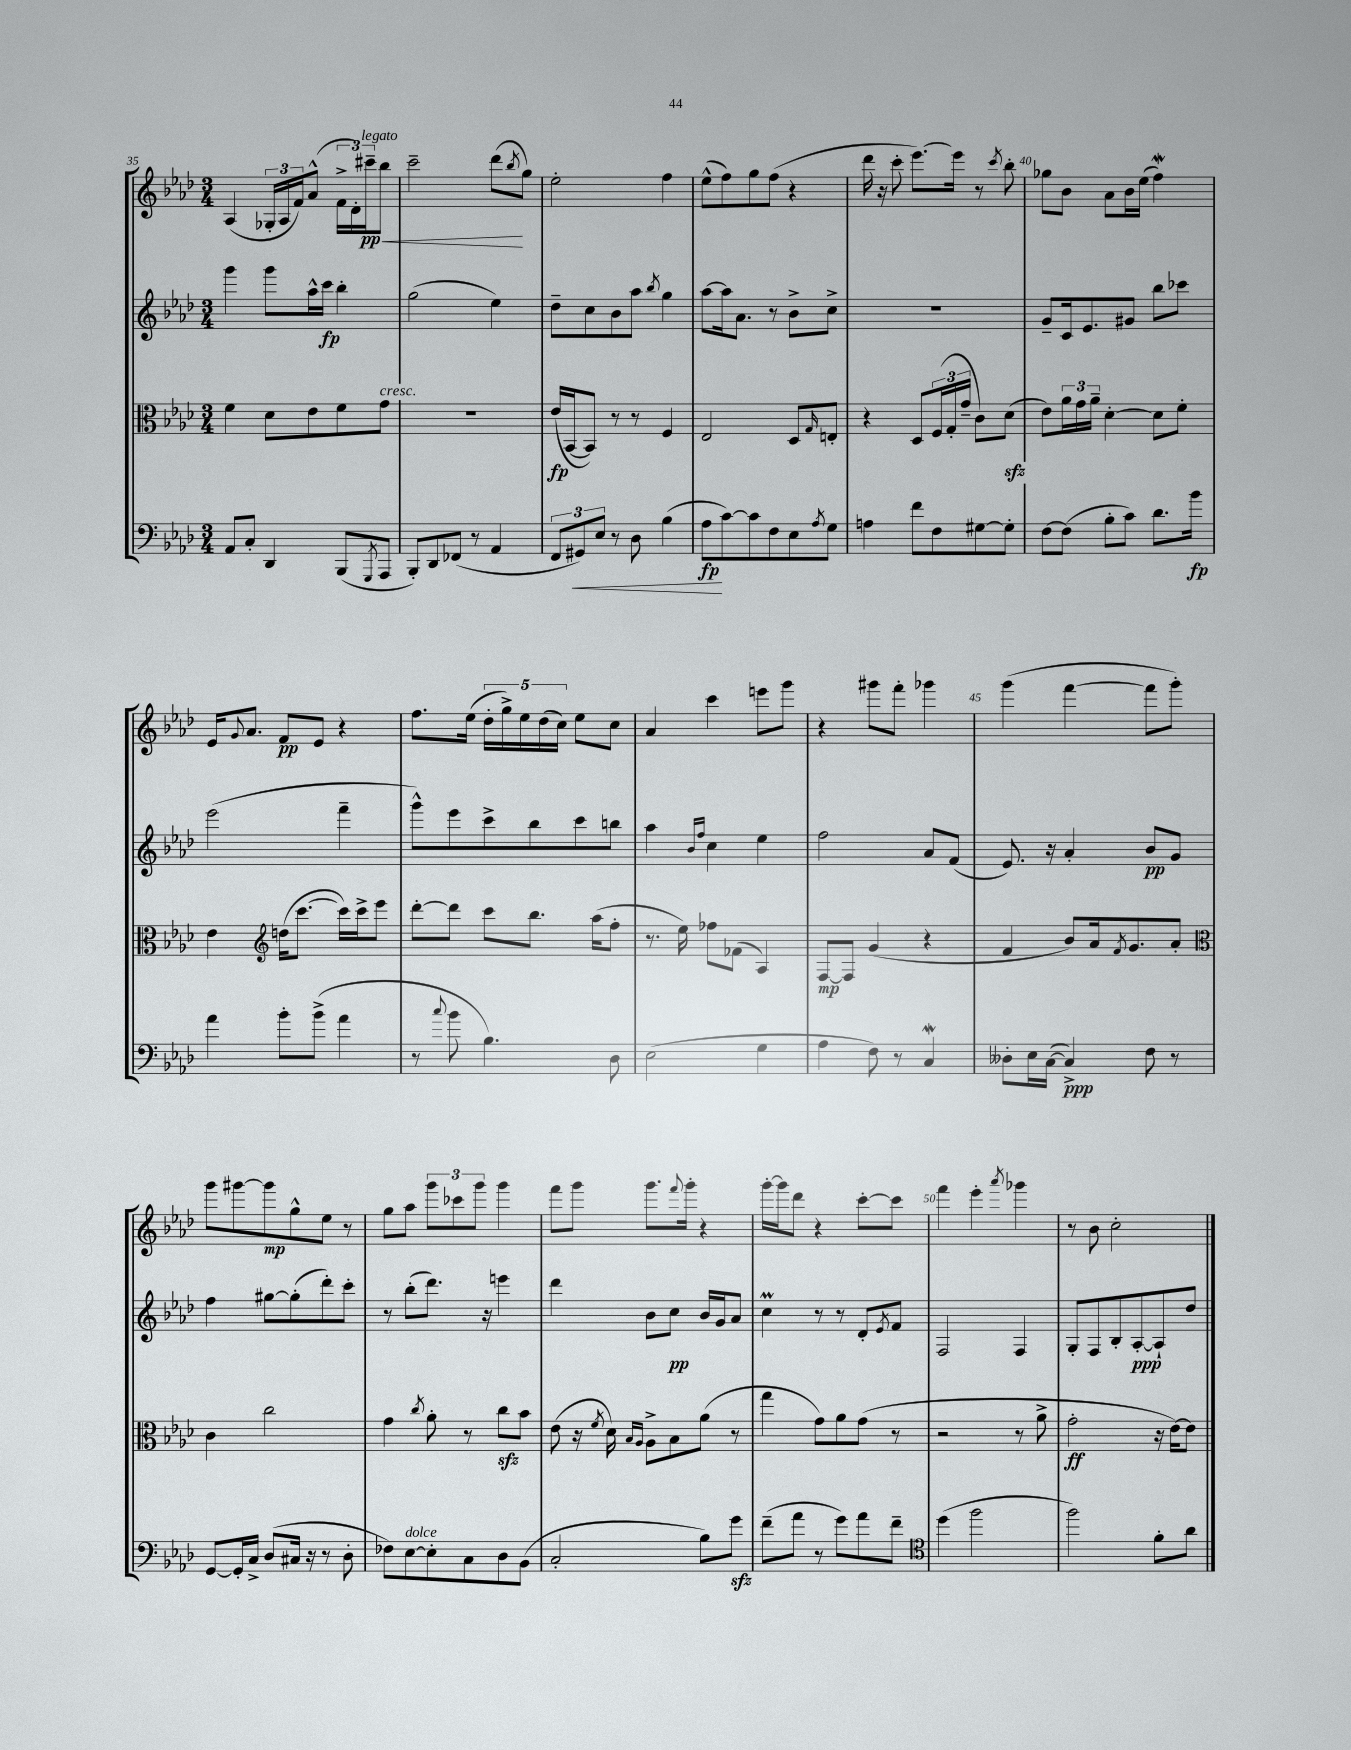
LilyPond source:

<<
\new StaffGroup <<
\new Staff = "s0" {
    \clef treble \key aes \major \numericTimeSignature \time 3/4
    aes4( \tuplet 3/2 { ges16-. aes16 f'16) } aes'8-^( \tuplet 3/2 { f'16-> des'16-.) cis'''16--\pp\<^\markup { \italic "legato" } } bes''8 |
    c'''2-- des'''8\!( \acciaccatura { bes''8 } g''8) |
    ees''2-. f''4 |
    ees''8-^( f''8) g''8 f''8( r4 |
    des'''16 r16 c'''8-. ees'''8.~) ees'''16 r8 \acciaccatura { c'''8 } bes''8-. |
    ges''8 bes'8 aes'8 bes'16 ees''16( f''4\mordent) |
    ees'16 \appoggiatura { g'8 } aes'8. f'8\pp ees'8 r4 |
    f''8. ees''16( \tuplet 5/4 { des''16-. g''16->) ees''16 des''16( c''16) } ees''8 c''8 |
    aes'4 c'''4 e'''8 g'''8 |
    r4 gis'''8 f'''8-. ges'''4 |
    g'''4( f'''4~ f'''8 g'''8-.) |
    g'''8 gis'''8~ gis'''8\mp g''8-^ ees''8 r8 |
    g''8 aes''8 \tuplet 3/2 { g'''8 ces'''8 g'''8 } g'''4 |
    f'''8 g'''8 g'''8. \appoggiatura { f'''8 } g'''16-. r4 |
    g'''16~-. g'''16 des'''8 r4 c'''8~-. c'''8 |
    f'''4 ees'''4-. \acciaccatura { aes'''8 } ges'''4 |
    r8 bes'8 c''2-. \bar "|." |
}
\new Staff = "s1" {
    \clef treble \key aes \major \numericTimeSignature \time 3/4
    g'''4 g'''8 aes''16-^ c'''16\fp bes''4-. |
    g''2( ees''4) |
    des''8-- c''8 bes'8 aes''8 \acciaccatura { bes''8 } g''4 |
    aes''8~ aes''16 aes'8. r8 bes'8-> c''8-> |
    R2. |
    g'8-- c'16 ees'8. gis'8 bes''8 ces'''8 |
    ees'''2( f'''4-- |
    g'''8-^) ees'''8 c'''8-> bes''8 c'''8 b''8 |
    aes''4 \grace { bes'16 f''16 } c''4 ees''4 |
    f''2 aes'8 f'8( |
    ees'8.) r16 aes'4-. bes'8\pp g'8 |
    f''4 gis''8~ gis''8-.( des'''8-.) c'''8-. |
    r8 bes''8-.( des'''8.) r16 e'''4 |
    des'''4 bes'8 c''8\pp bes'16 g'16 aes'8 |
    c''4\prall r8 r8 des'8-. \acciaccatura { ees'8 } f'8 |
    f2 f4 |
    g8-. f8 bes8-. aes8~-.\ppp aes8-! des''8 \bar "|." |
}
\new Staff = "s2" {
    \clef alto \key aes \major \numericTimeSignature \time 3/4
    f'4 des'8 ees'8 f'8 g'8^\markup { \italic "cresc." } |
    R2. |
    ees'16\fp( bes,16~ bes,8) r8 r8 f4 |
    ees2 des8 \grace { g16 } e8-. |
    r4 des8 \tuplet 3/2 { f16( g16-. g'16-- } c'8) des'8\sfz( |
    ees'8) \tuplet 3/2 { aes'16 g'16 aes'16-- } des'4~-. des'8 f'8-. |
    ees'4 \clef treble d''16( c'''8.~ c'''16) c'''16-> ees'''8 |
    des'''8~-. des'''8 c'''8 bes''8. aes''16( f''8-. |
    r8. ees''16) fes''8 fes'8( aes4) |
    f8~\mp f8 g'4( r4 |
    f'4 bes'8) aes'16 \acciaccatura { f'8 } g'8. aes'8-. |
    \clef alto c'4 c''2 |
    g'4 \acciaccatura { c''8 } aes'8-. r8 c''8\sfz bes'8 |
    ees'8( r16 \acciaccatura { f'8 } des'16) \grace { bes16 aes16 } aes8-> bes8 aes'8( r8 |
    g''4 g'8) aes'8 g'8( r8 |
    r2 r8 aes'8-> |
    g'2-.\ff r16 ees'16~) ees'8 \bar "|." |
}
\new Staff = "s3" {
    \clef bass \key aes \major \numericTimeSignature \time 3/4
    aes,8 c8-. des,4 bes,,8( \acciaccatura { g,,8 } aes,,8 |
    bes,,8-.) des,8 fes,8( r8 aes,4 |
    \tuplet 3/2 { f,8 gis,8\<) ees8 } r8 des8 bes4( |
    aes8\fp\! c'8~) c'8 f8 ees8 \acciaccatura { aes8 } g8 |
    a4 f'8 f8 gis8~ gis8-. |
    f8~ f8( bes8-. c'8) des'8. bes'16\fp |
    aes'4 bes'8-. bes'8->( aes'4 |
    r8 \appoggiatura { c''8 } bes'8 bes4.) des8 |
    ees2( g4 |
    aes4 f8) r8 c4\mordent |
    deses8-. ees16 c16~( c4->\ppp) f8 r8 |
    g,8~ g,16-. c16-> des8( cis16 r16 r8 des8-. |
    fes8) ees8~^\markup { \italic "dolce" } ees8-. c8 des8 bes,8( |
    c2-. bes8) g'8\sfz |
    f'8--( aes'8 r8 g'8) aes'8 f'8-- |
    \clef tenor des''4( f''2 |
    f''2) f'8-. aes'8 \bar "|." |
}
>>
>>
\layout { \context { \Score currentBarNumber = #35 \override BarNumber.break-visibility = ##(#f #t #t) barNumberVisibility = #(every-nth-bar-number-visible 5) } }
